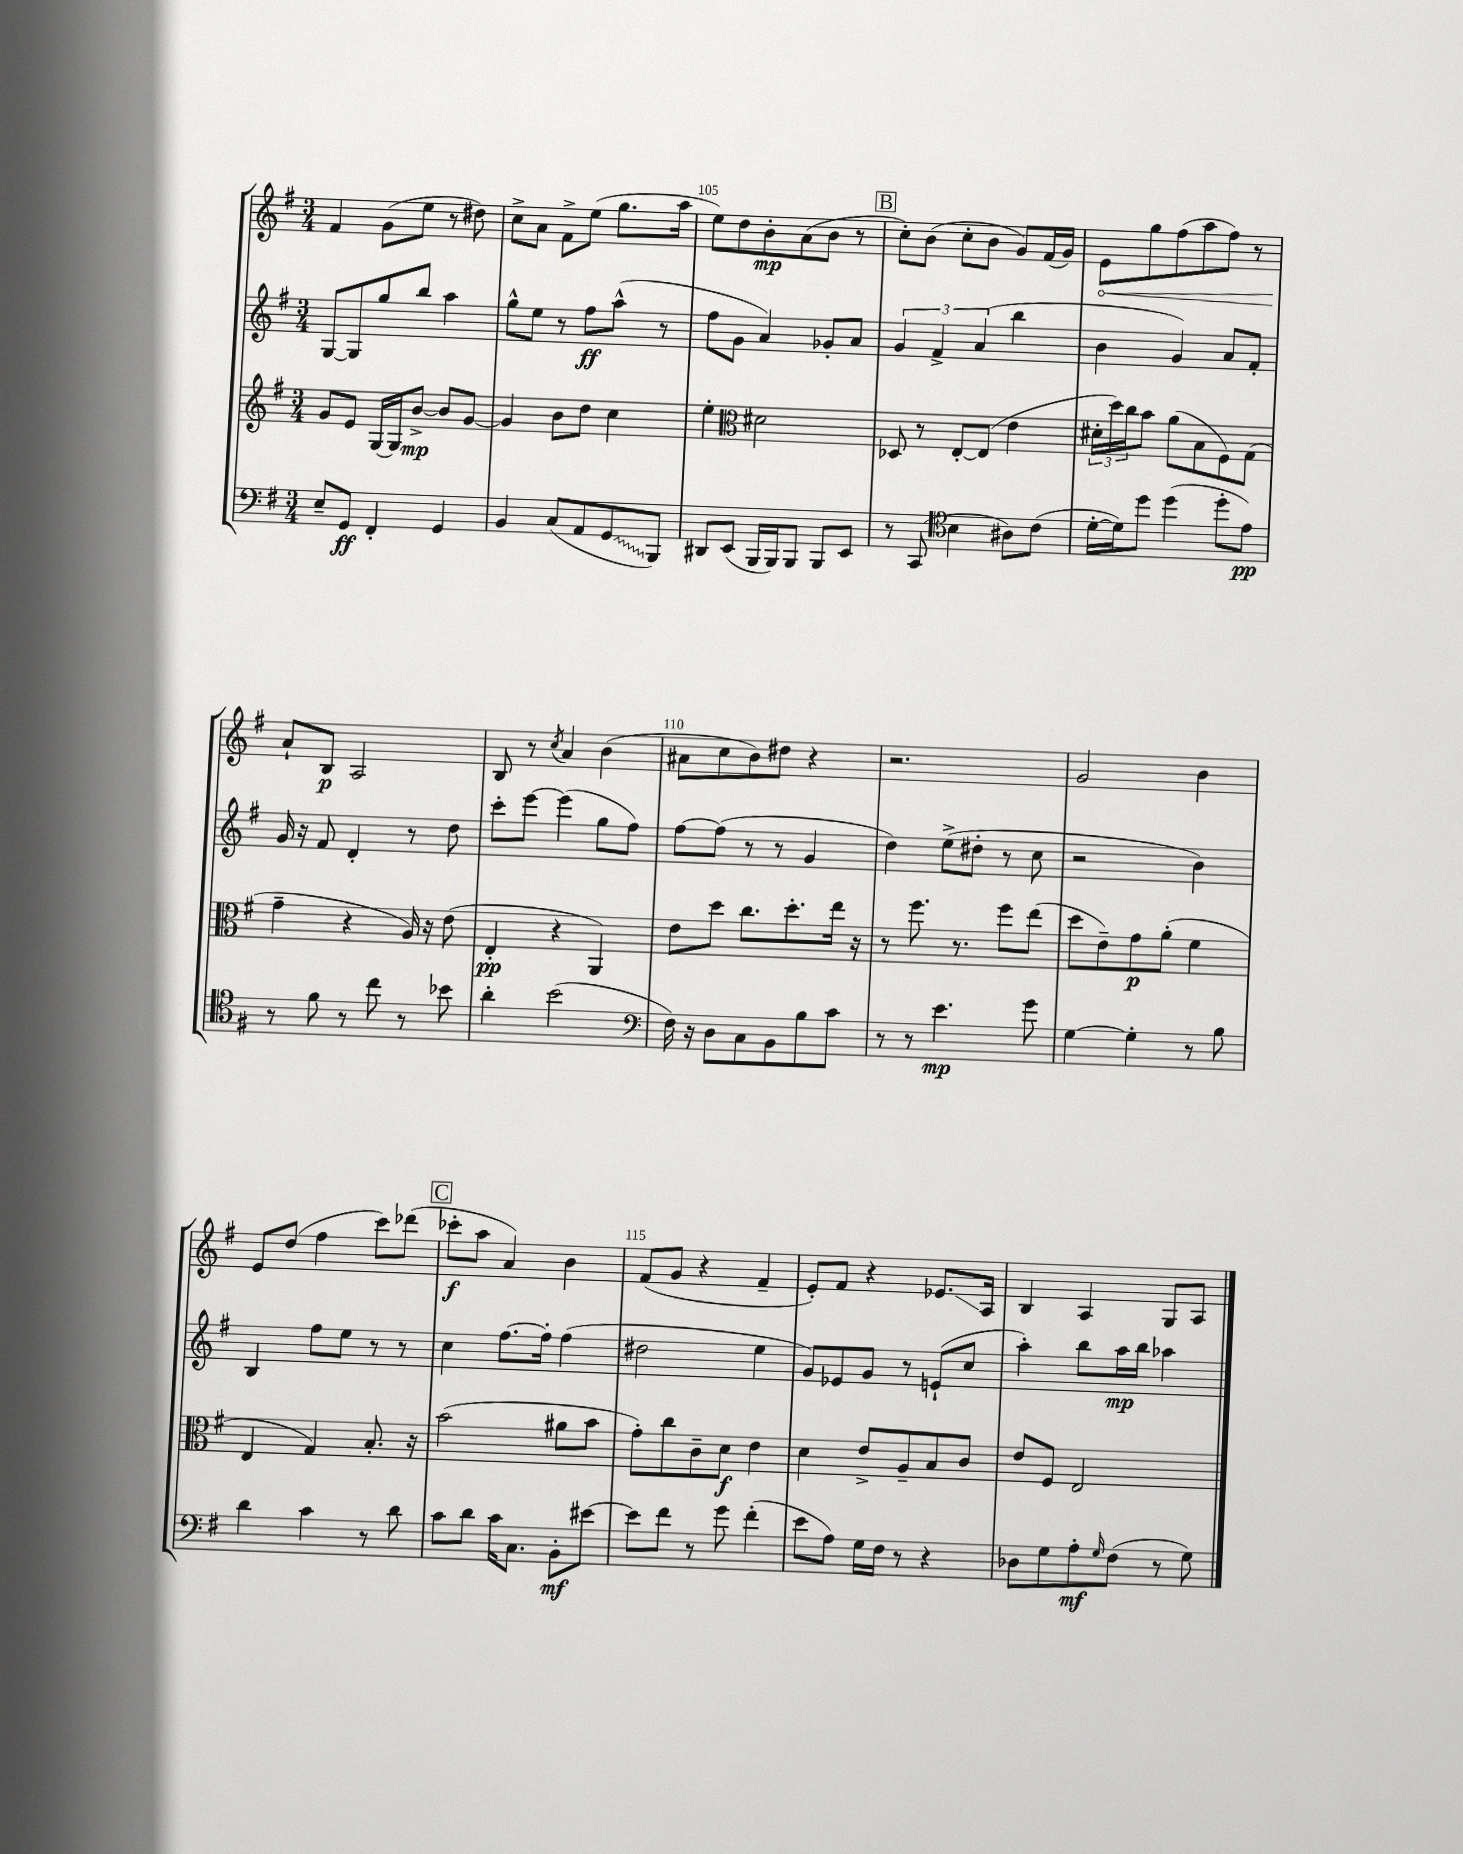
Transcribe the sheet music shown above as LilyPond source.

<<
\new StaffGroup <<
\new Staff = "s0" {
    \clef treble \key g \major \numericTimeSignature \time 3/4
    fis'4 g'8( e''8 r8 dis''8) |
    c''8-> a'8 fis'8-> e''8( g''8. a''16 |
    e''8) d''8 b'8-.\mp a'8( b'8 r8 |
    \mark \markup { \box "B" } c''8-.) b'8( c''8-. b'8 g'8) fis'16( g'16) |
    \once \override Hairpin.circled-tip = ##t e'8\< g''8 fis''8( a''8 fis''8) r8 |
    a'8-!\! b8\p a2 |
    b8 r8 \acciaccatura { c''8 } a'4 b'4( |
    ais'8 c''8 b'8) dis''8 r4 |
    r2. |
    g'2 b'4 |
    e'8 d''8( fis''4 c'''8) des'''8( |
    \mark \markup { \box "C" } ces'''8-.\f a''8 a'4) b'4 |
    fis'8( g'8 r4 fis'4-- |
    e'8-.) fis'8 r4 ees'8.\glissando a16 |
    b4 a4 g8 a8 \bar "|." |
}
\new Staff = "s1" {
    \clef treble \key g \major \numericTimeSignature \time 3/4
    g8~ g8 g''8 b''8 a''4 |
    g''8-^ e''8 r8 fis''8\ff a''8-^( r8 |
    fis''8 g'8 a'4) ges'8-. a'8 |
    \mark \markup { \box "B" } \tuplet 3/2 { g'4 fis'4-> a'4( } b''4 |
    b'4 g'4) a'8 fis'8-. |
    g'16 r16 fis'8 d'4-. r8 d''8 |
    c'''8-. e'''8~ e'''4( g''8 fis''8) |
    fis''8~ fis''8( r8 r8 g'4 |
    d''4) e''8->( dis''8-. r8 c''8 |
    r2 b'4) |
    b4 fis''8 e''8 r8 r8 |
    \mark \markup { \box "C" } c''4 fis''8.~ fis''16-. fis''4( |
    dis''2 e''4 |
    g'8) ees'8 g'8 r8 e'8-!( c''8 |
    a''4-.) b''8 a''16\mp b''16 aes''4 \bar "|." |
}
\new Staff = "s2" {
    \clef treble \key g \major \numericTimeSignature \time 3/4
    g'8 e'8 g16~ g16 b'8~->\mp b'8 g'8~ |
    g'4 b'8 d''8 c''4 |
    e''4-. \clef alto dis'2 |
    \mark \markup { \box "B" } des8 r8 e8~-. e8( e'4 |
    \tuplet 3/2 { dis'16-. d''16) c''16 } b'8 a'8( b8 fis8) g8( |
    g'4-- r4 a16) r16 e'8( |
    e4-.\pp r4 a,4) |
    e'8 d''8 c''8. d''8.-. e''16 r16 |
    r8 fis''8. r8. fis''8 e''8( |
    d''8 e'8--) g'8\p a'8-.( fis'4 |
    e4 g4) b8.-. r16 |
    \mark \markup { \box "C" } b'2( ais'8 b'8 |
    g'8-.) c''8 c'8-- d'8\f e'4 |
    d'4 e'8-> a8-- b8 c'8 |
    e'8 fis8 e2 \bar "|." |
}
\new Staff = "s3" {
    \clef bass \key g \major \numericTimeSignature \time 3/4
    e8-- g,8\ff fis,4-. g,4 |
    b,4 c8( a,8 \once \override Glissando.style = #'zigzag g,8\glissando b,,8) |
    dis,8 e,8( b,,16 b,,16) b,,8 b,,8 e,8 |
    \mark \markup { \box "B" } r8 c,8( \clef tenor b4 ais8) c'8( |
    d'16~-. d'16) d''8 d''4( d''8-. e'8\pp) |
    r8 fis'8 r8 c''8 r8 bes'8 |
    a'4-. b'2( |
    \clef bass fis16) r16 d8 c8 b,8 b8 c'8 |
    r8 r8 e'4.\mp g'8 |
    g4~ g4-. r8 b8 |
    d'4 c'4 r8 d'8 |
    \mark \markup { \box "C" } c'8 d'8 c'16 c8. b,8-.\mf eis'8~ |
    eis'8 fis'8 r8 g'8 fis'4-.( |
    e'8 a8) g16 fis16 r8 r4 |
    des8 g8 a8-.\mf \grace { g16 } fis8( r8 g8) \bar "|." |
}
>>
>>
\layout { \context { \Score currentBarNumber = #103 \override BarNumber.break-visibility = ##(#f #t #t) barNumberVisibility = #(every-nth-bar-number-visible 5) } }
